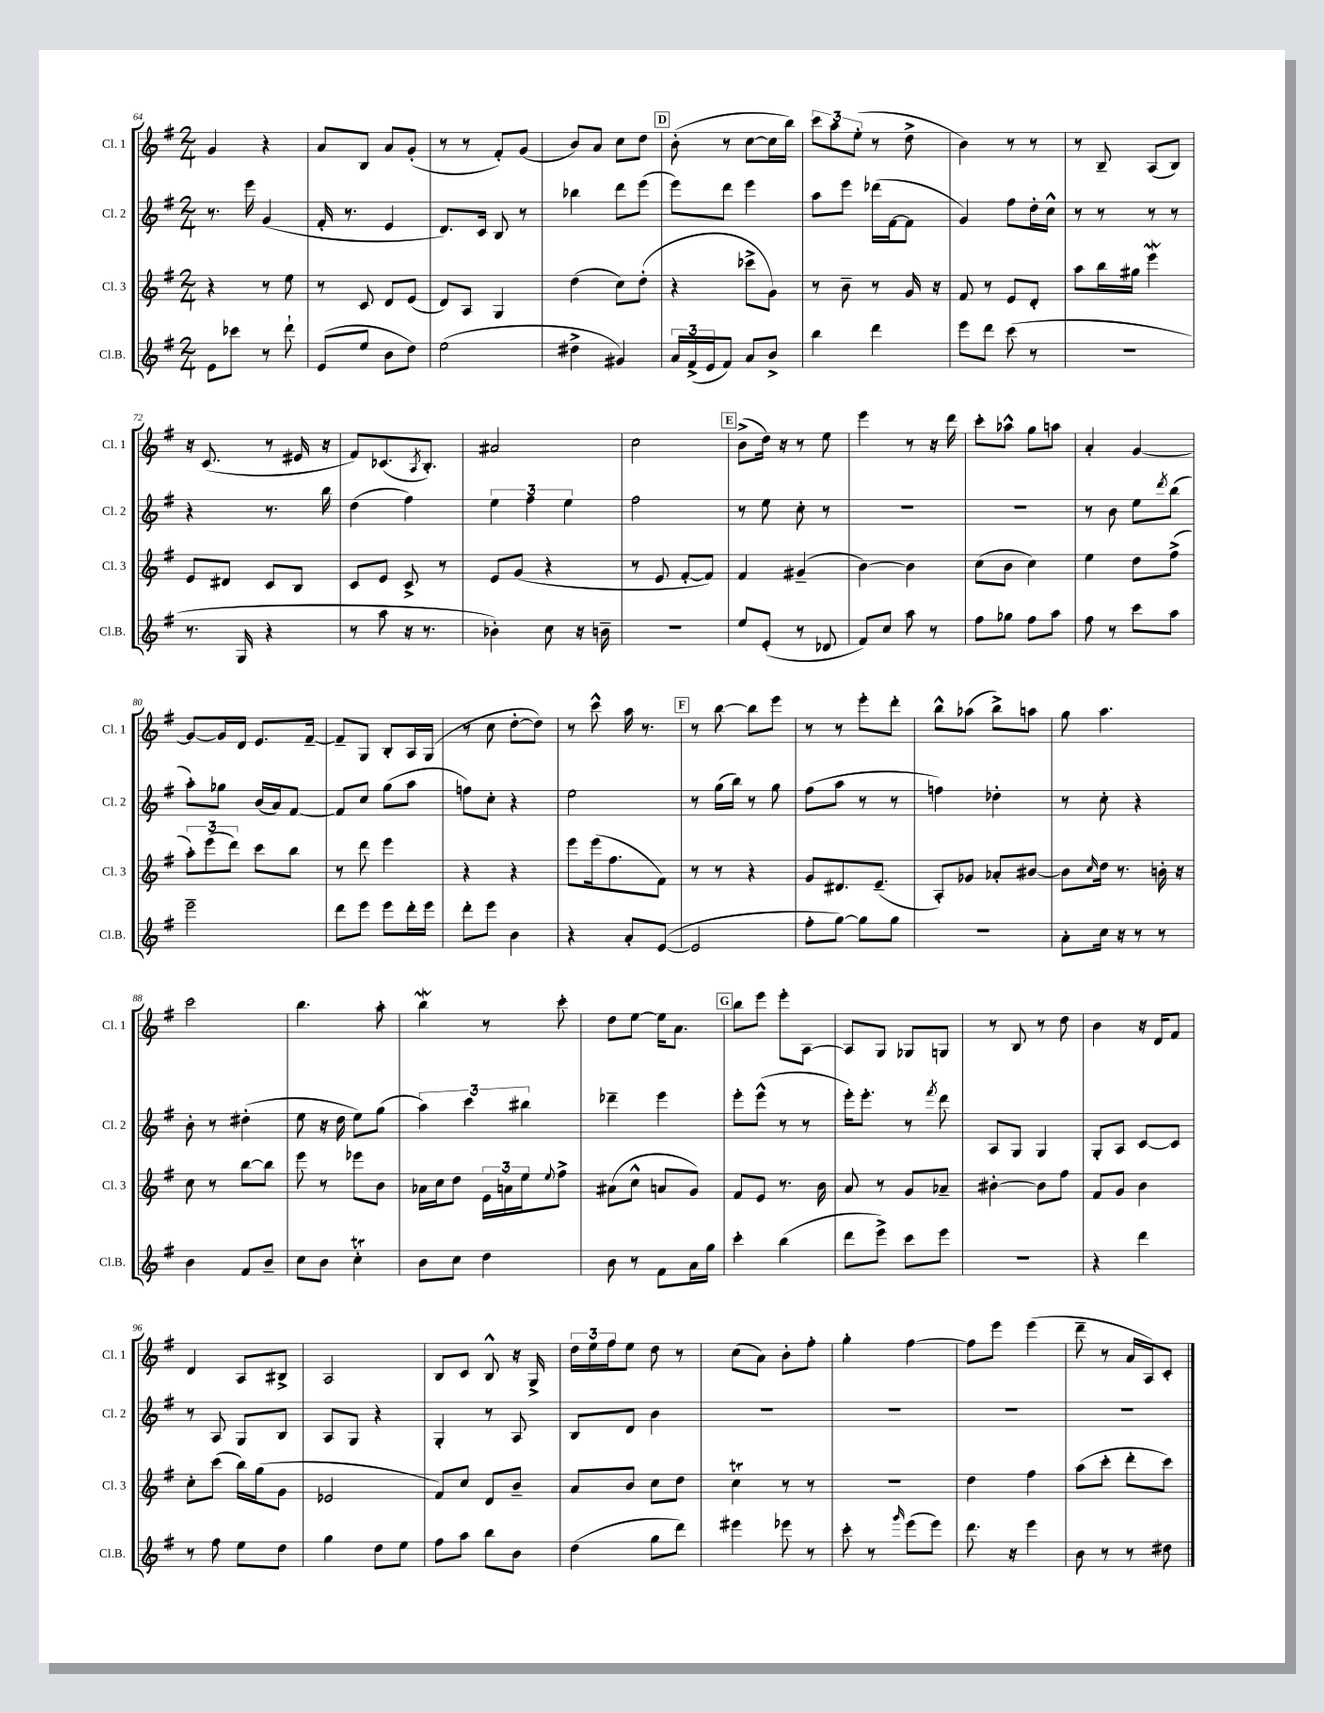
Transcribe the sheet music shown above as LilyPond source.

<<
\new StaffGroup <<
\new Staff = "s0" \with { instrumentName = "Cl. 1" shortInstrumentName = "Cl. 1" } {
    \clef treble \key g \major \numericTimeSignature \time 2/4
    g'4 r4 |
    a'8 b8 a'8 g'8-.( |
    r8 r8 fis'8-.) g'8( |
    b'8) a'8 c''8 d''8 |
    \mark \markup { \box "D" } b'8-.( r8 c''8~ c''16 b''16) |
    \tuplet 3/2 { c'''8 a''8 e''8-.( } r8 d''8-> |
    b'4) r8 r8 |
    r8 b8-- a8( b8) |
    r16 c'8.( r8 eis'16 r16 |
    fis'8) ces'8.( \acciaccatura { a8 } b8.-.) |
    ais'2 |
    c''2 |
    \mark \markup { \box "E" } b'8->( d''16) r16 r8 e''8 |
    e'''4 r8 r16 d'''16 |
    c'''8-. aes''8-^ g''8 a''8 |
    a'4-. g'4~ |
    g'8~ g'16 d'16 e'8. fis'16~-- |
    fis'8-- g8 b8-. a16 g16( |
    r8 c''8 d''8~-. d''8) |
    r8 c'''8-^ a''16 r8. |
    \mark \markup { \box "F" } r8 b''8~ b''8 e'''8 |
    r8 r8 e'''8-. d'''8-. |
    b''8-^ aes''8( b''8->) a''8 |
    g''8 a''4. |
    c'''2 |
    b''4. a''8-. |
    b''4\mordent r8 c'''8-. |
    d''8 e''8~ e''16 a'8. |
    \mark \markup { \box "G" } b''8 e'''8 e'''8-. a8~ |
    a8 g8 ges8 g8 |
    r8 b8 r8 d''8 |
    b'4 r16 d'16 fis'8 |
    d'4 a8 bis8-> |
    a2 |
    b8 c'8 b8-^ r16 g16-> |
    \tuplet 3/2 { d''16 e''16 fis''16 } e''8 d''8 r8 |
    c''8( a'8) b'8-. fis''8-. |
    g''4-. fis''4~ |
    fis''8 e'''8 e'''4( |
    d'''8-- r8 a'16 a16) c'8-. \bar "|." |
}
\new Staff = "s1" \with { instrumentName = "Cl. 2" shortInstrumentName = "Cl. 2" } {
    \clef treble \key g \major \numericTimeSignature \time 2/4
    r8. e'''16 g'4( |
    fis'16-. r8. e'4 |
    d'8.) c'16 b8 r8 |
    bes''4 d'''8 e'''8( |
    \mark \markup { \box "D" } e'''8) d'''8 e'''4 |
    a''8 e'''8 des'''16( fis'16~ fis'8 |
    g'4) fis''8 d''16-. c''16-^ |
    r8 r8 r8 r8 |
    r4 r8. b''16 |
    d''4( fis''4) |
    \tuplet 3/2 { e''4 fis''4 e''4 } |
    fis''2 |
    \mark \markup { \box "E" } r8 e''8 c''8-. r8 |
    r2 |
    R2 |
    r8 b'8 e''8 \acciaccatura { d'''8 } b''8( |
    a''8-.) ges''8 b'16( a'16) fis'8~ |
    fis'8 c''8 g''8( a''8 |
    f''8) c''8-. r4 |
    e''2 |
    \mark \markup { \box "F" } r8 g''16( b''16) r8 g''8 |
    fis''8( a''8 r8 r8 |
    f''4) des''4-. |
    r8 c''8-. r4 |
    b'8-. r8 dis''4-.( |
    e''8 r16 d''16 e''8) g''8( |
    \tuplet 3/2 { a''4) c'''4 bis''4 } |
    des'''4-- e'''4 |
    \mark \markup { \box "G" } e'''8-. e'''8-^( r8 r8 |
    e'''16-.) e'''8.-. r8 \acciaccatura { fis'''8 } d'''8 |
    a8 g8 g4 |
    g8-. a8 c'8~ c'8 |
    r8 a8 g8 b8 |
    a8 g8 r4 |
    g4-. r8 a8 |
    b8 d'8 b'4 |
    R2 |
    R2 |
    R2 |
    R2 \bar "|." |
}
\new Staff = "s2" \with { instrumentName = "Cl. 3" shortInstrumentName = "Cl. 3" } {
    \clef treble \key g \major \numericTimeSignature \time 2/4
    r4 r8 e''8 |
    r8 c'8 d'8 e'8( |
    d'8) a8 g4 |
    d''4( c''8) d''8-.( |
    \mark \markup { \box "D" } r4 ces'''8-> g'8) |
    r8 b'8-- r8 g'16 r16 |
    fis'8 r8 e'8 d'8-. |
    a''8 b''16 gis''16 e'''4\mordent |
    e'8 dis'8 c'8 b8 |
    c'8 e'8 c'8-> r8 |
    e'8 g'8( r4 |
    r8 e'8 fis'8~-. fis'8) |
    \mark \markup { \box "E" } fis'4 gis'4--( |
    b'4~) b'4 |
    c''8( b'8 c''4) |
    e''4 d''8 fis''8->( |
    \tuplet 3/2 { a''8-.) e'''8( d'''8) } c'''8 b''8 |
    r8 d'''8 e'''4 |
    r4 r4 |
    e'''8 e'''16( fis''8. fis'8) |
    \mark \markup { \box "F" } r8 r8 r4 |
    g'8 dis'8. e'8.--( |
    a8-.) ges'8 aes'8-. bis'8~ |
    bis'8 \grace { c''16 } d''16 r8. b'16-. r16 |
    c''8 r8 b''8~ b''8 |
    e'''8 r8 ees'''8 b'8 |
    aes'16 c''16 d''8 \tuplet 3/2 { e'16 a'16 e''16 } \appoggiatura { e''8 } fis''8-> |
    ais'8( c''8-^ a'8 g'8) |
    \mark \markup { \box "G" } fis'8 e'8 r8. b'16 |
    a'8 r8 g'8 aes'8-- |
    bis'4~-. bis'8 fis''8 |
    fis'8 g'8 b'4 |
    c''8-. c'''8( b''16) g''16( g'8 |
    ees'2 |
    fis'8) c''8 d'8 b'8-- |
    a'8 b'8 c''8 d''8 |
    c''4\trill r8 r8 |
    r2 |
    d''4 fis''4 |
    a''8( c'''8-. d'''8-. c'''8) \bar "|." |
}
\new Staff = "s3" \with { instrumentName = "Cl.B." shortInstrumentName = "Cl.B." } {
    \clef treble \key g \major \numericTimeSignature \time 2/4
    e'8 ces'''8 r8 d'''8-! |
    e'8( e''8 b'8 d''8) |
    e''2( |
    dis''4-> gis'4) |
    \mark \markup { \box "D" } \tuplet 3/2 { a'16 fis'16->( e'16 } fis'8) a'8 b'8-> |
    b''4 d'''4 |
    e'''8 d'''8 c'''8( r8 |
    r2 |
    r8. g16 r4 |
    r8 a''8 r16 r8. |
    bes'4-.) c''8 r16 b'16-- |
    r2 |
    \mark \markup { \box "E" } e''8 e'8-.( r8 des'8 |
    fis'8) c''8 a''8 r8 |
    fis''8 ges''8 fis''8 a''8 |
    fis''8 r8 c'''8 a''8 |
    e'''2-- |
    d'''8 e'''8 e'''8 d'''16-. e'''16 |
    d'''8-. e'''8 b'4 |
    r4 a'8-. e'8~( |
    \mark \markup { \box "F" } e'2 |
    fis''8-. g''8~) g''8 g''8 |
    r2 |
    a'8-. c''16 r16 r8 r8 |
    b'4 fis'8 b'8-- |
    c''8 b'8 c''4-.\trill |
    b'8 c''8 d''4 |
    b'8 r8 fis'8 a'16 g''16 |
    \mark \markup { \box "G" } c'''4-. b''4( |
    d'''8 e'''8->) c'''8 e'''8 |
    R2 |
    r4 d'''4 |
    r8 fis''8 e''8 d''8 |
    g''4 d''8 e''8 |
    fis''8 a''8 b''8 b'8 |
    d''4( g''8 d'''8) |
    eis'''4 ees'''8 r8 |
    c'''8-. r8 \grace { g'''16 } e'''8( e'''8) |
    d'''8. r16 e'''4 |
    b'8 r8 r8 dis''8 \bar "|." |
}
>>
>>
\layout { \context { \Score currentBarNumber = #64 } }
